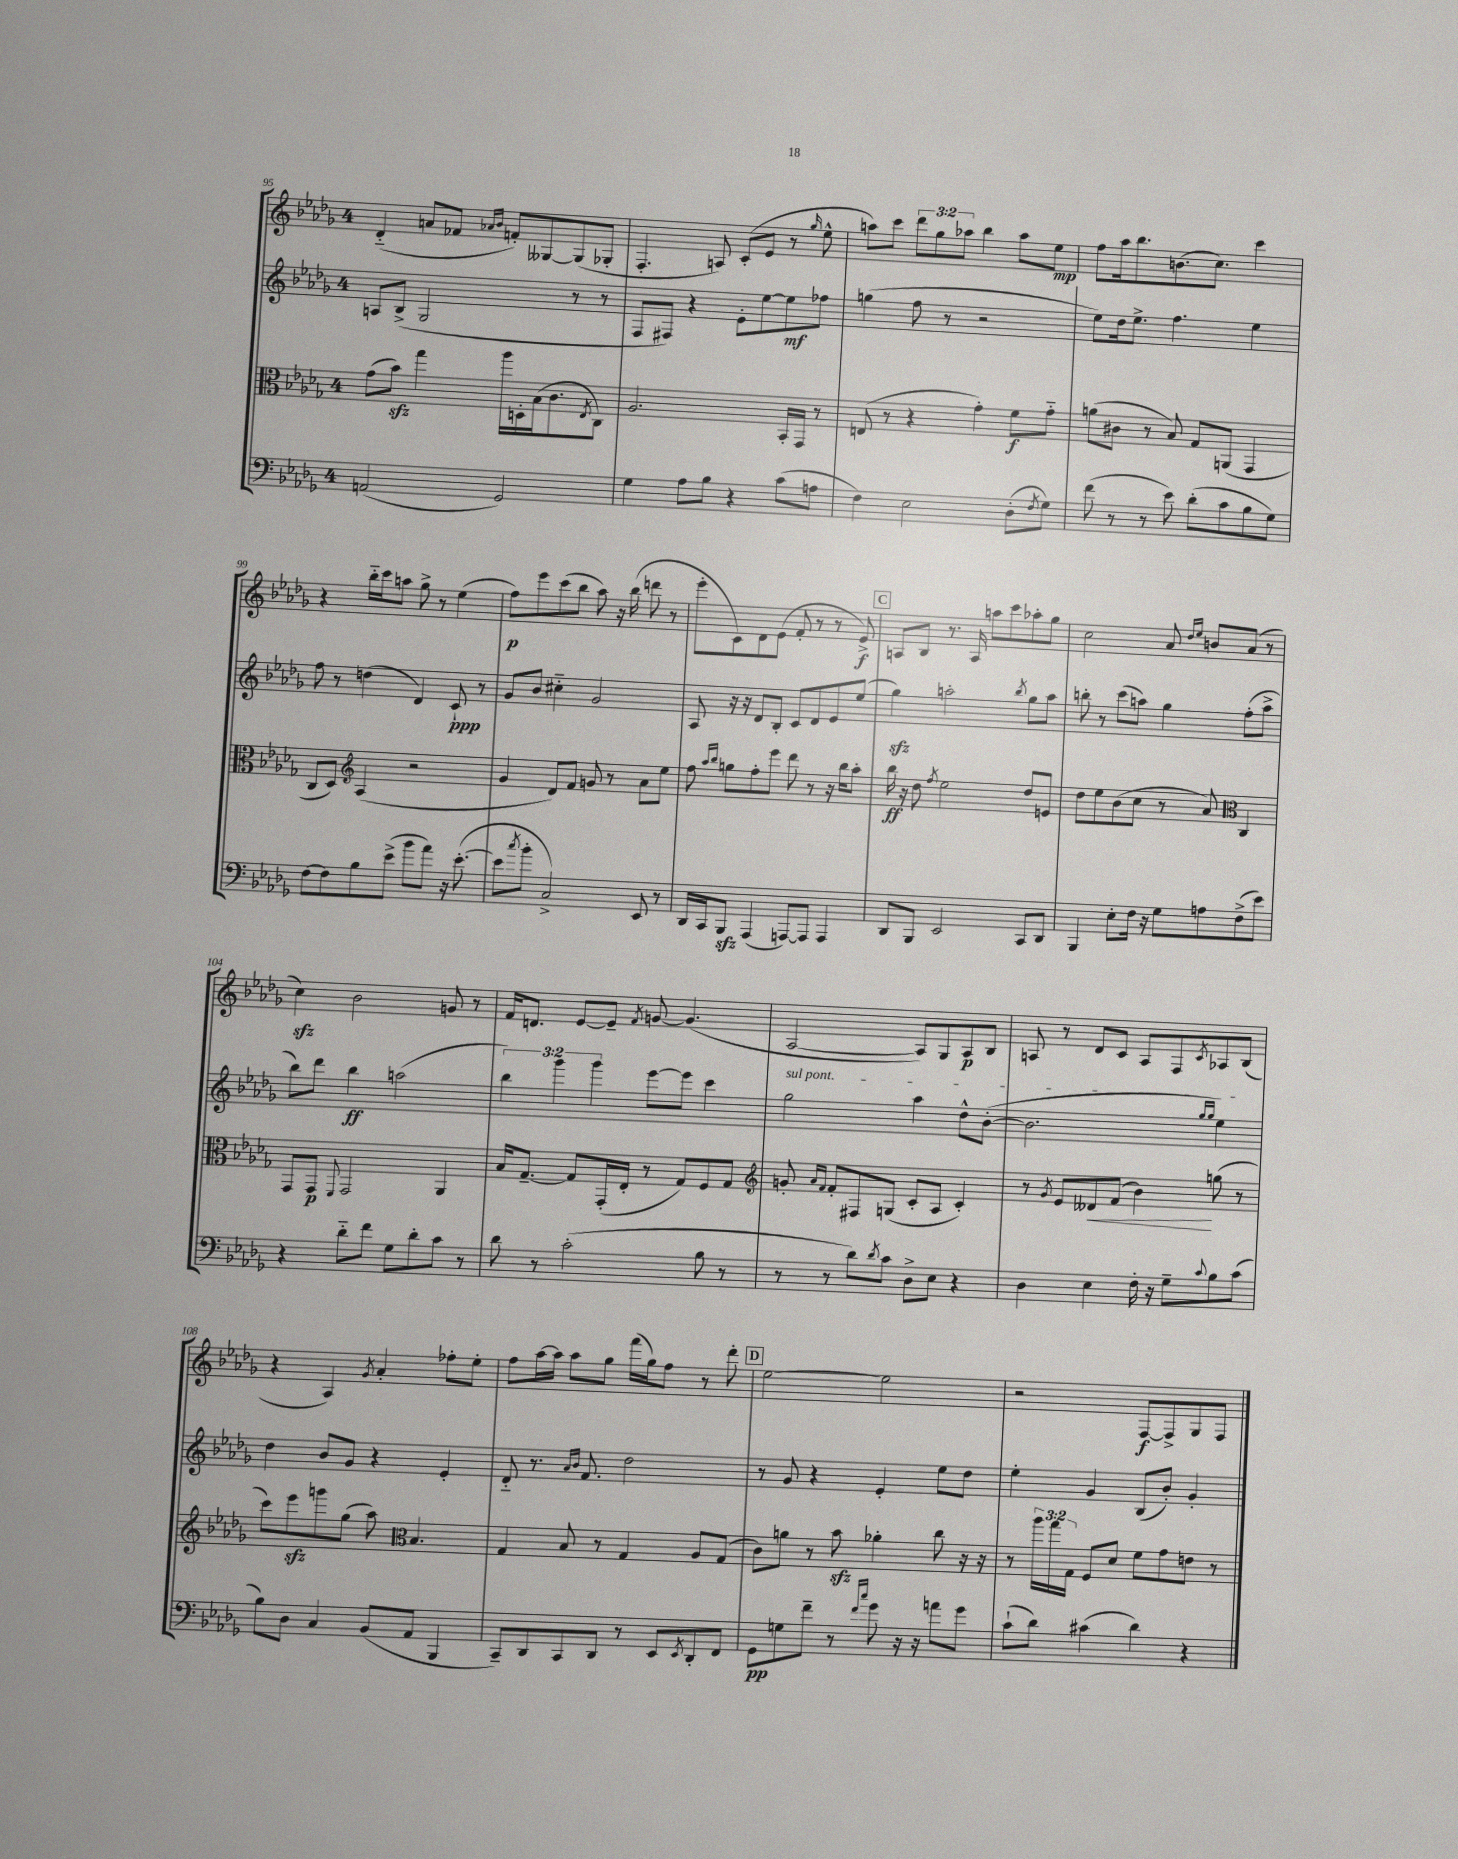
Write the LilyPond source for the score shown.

<<
\new StaffGroup <<
\new Staff = "s0" {
    \clef treble \key des \major \once \override Staff.TimeSignature.style = #'single-digit \time 4/4 \override Staff.TupletNumber.text = #tuplet-number::calc-fraction-text
    des'4-_( a'8 fes'8 \grace { aes'16 bes'16 } f'8-.) geses8~ geses8( ges8-. |
    f4.-. a8) c'8-.( ees'8 r8 \grace { ges''16 } ees''8-^ |
    a''8) c'''8 \tuplet 3/2 { des'''8 ges''8 aes''8 } bes''4 aes''8 ees''8\mp |
    f''8 aes''16 bes''8. b'8.( c''8.) c'''4 |
    r4 bes''16-_ c'''16 a''8 ges''8-> r8 ees''4( |
    f''8\p) ees'''8 c'''8( bes''8 aes''8) r16 bes''16( d'''8 r8 |
    ees'''8-. c'8) des'8 ees'8( f'8-. r8 r8 ees'8->\f) |
    \mark \markup { \box "C" } a8 bes8 r8. a16 a''8 c'''8 aes''8-. ges''8 |
    c''2 aes'8 \grace { des''16 ees''16 } b'8 aes'8( r8 |
    c''4\sfz) bes'2 g'8 r8 |
    f'16 d'8. ees'8~ ees'8-- \acciaccatura { f'8 } g'8~ g'4.( |
    aes2~ aes8) ges8 aes8\p bes8 |
    a8 r8 des'8 c'8 a8 f8 \acciaccatura { c'8 } aes8 bes8( |
    r4 aes4) \acciaccatura { ges'8 } aes'4-. fes''8-. ees''8-. |
    f''8 aes''16~ aes''16 aes''8 ges''8 f'''16( ges''16) f''8 r8 des'''8-. |
    \mark \markup { \box "D" } ees''2~ ees''2 |
    r2 f8~\f f8-> ges8 f8 \bar "|." |
}
\new Staff = "s1" {
    \clef treble \key des \major \once \override Staff.TimeSignature.style = #'single-digit \time 4/4 \override Staff.TupletNumber.text = #tuplet-number::calc-fraction-text
    a8 bes8->( ges2 r8 r8 |
    f8 fis8) r4 ees'8-. ees''8~ ees''8\mf fes''8 |
    g''4( f''8 r8 r2 |
    ees''8) des''16 ees''8.-> f''4. ees''4 |
    f''8 r8 d''4( des'4) c'8-!\ppp r8 |
    ges'8 bes'8 cis''4-_ ges'2 |
    aes8 r16 r16 des'8 bes8-. c'8 des'8 ees'8 ees''8( |
    \mark \markup { \box "C" } ges''4\sfz) a''2-. \acciaccatura { bes''8 } ges''8 a''8 |
    b''8-. r8 c'''8( a''8) ges''4 f''8-.( a''8-> |
    bes''8) des'''8 bes''4\ff a''2( |
    \tuplet 3/2 { bes''4) ges'''4 ges'''4 } ees'''8~ ees'''8 c'''4 |
    \once \override TextSpanner.bound-details.left.text = \markup { \italic "sul pont." } ges''2\startTextSpan aes''4 des''8-^ bes'8~-.( |
    bes'2. \grace { ges''16 ges''16 } ees''4\stopTextSpan) |
    des''4 bes'8 ges'8 r4 ees'4-. |
    des'8-_ r8. \grace { aes'16 bes'16 } f'8. des''2 |
    \mark \markup { \box "D" } r8 ges'8 r4 ees'4-. ees''8 des''8 |
    ees''4-. ges'4 bes8( bes'8-.) ges'4-. \bar "|." |
}
\new Staff = "s2" {
    \clef alto \key des \major \once \override Staff.TimeSignature.style = #'single-digit \time 4/4 \override Staff.TupletNumber.text = #tuplet-number::calc-fraction-text
    ges'8( bes'8\sfz) ges''4 aes''16 d16-. bes16( c'8. \acciaccatura { ees8 } c8) |
    aes2. bes,16-. ges,16 r8 |
    e8( r8 r4 ges'4-.) f'8\f ges'8-_ |
    a'8( cis'8 r8 bes8) ges8 a,8( ges,4 |
    c8 des8) \clef treble aes4( r2 |
    ges'4 des'8) f'8 g'8 r8 aes'8 ees''8 |
    f''8 \grace { aes''16 bes''16 } g''8 f''8-. ees'''8 des'''8 r8 r16 bes''16 aes''8-. |
    \mark \markup { \box "C" } bes''16\ff r16 des''8 \acciaccatura { f''8 } ees''2 des''8 e'8 |
    des''8 ees''8 bes'8( c''8 r8 aes'8) \clef alto c4 |
    ges,8 ges,8\p \appoggiatura { f,8 } ges,2 aes,4 |
    bes16 ges8.~-- ges8 ges,16-.( ees16-. r8 ges8) f8 ges8 |
    \clef treble g'8-. \grace { aes'16 f'16 } f'8-. fis8 g8( c'8-. aes8 c'4-.) |
    r8 \acciaccatura { ges'8 } ees'8 deses'8\< f'8( bes'4\!) g''8( r8 |
    c'''8) ees'''8\sfz g'''8 ges''8( aes''8) \clef alto bes4. |
    ges4 bes8 r8 ges4 aes8 ges8( |
    \mark \markup { \box "D" } c'8) a'8 r8 bes'8\sfz aes'4-. c''8 r16 r16 |
    r8 \tuplet 3/2 { aes''16 ges''16 ges16 } f8 des'8 f'8 ges'8 e'8 r8 \bar "|." |
}
\new Staff = "s3" {
    \clef bass \key des \major \once \override Staff.TimeSignature.style = #'single-digit \time 4/4
    a,2( ges,2) |
    ges4 aes8 bes8 r4 c'8( a8 |
    f4) ees2 des8-.( \acciaccatura { f8 } ges8) |
    f'8( r8 r8 ees'8) des'8-.( c'8 bes8 ges8) |
    f8~ f8 bes8 ees'8->( bes'8 aes'8) r16 ees'8.~-.( |
    ees'8 \acciaccatura { c''8 } bes'8-. c2->) ees,8 r8 |
    des,16 c,16 bes,,8\sfz aes,,4( a,,8~) a,,8 a,,4 |
    \mark \markup { \box "C" } des,8 bes,,8 ees,2 c,8 des,8 |
    bes,,4 ees8-. f16 r16 ges8 a8 f8->( ees'8) |
    r4 des'8-_ f'8 ges8 des'8-. c'8 r8 |
    des'8 r8 c'2-.( bes8 r8 |
    r8 r8 des'8) \acciaccatura { des'8 } c'8 des8-> ees8 r4 |
    des4 ees4 f16-. r16 ges8-- \appoggiatura { c'8 } bes8 c'8( |
    bes8) des8 c4 bes,8( aes,8 bes,,4 |
    c,8--) des,8 c,8 des,8 r8 ees,8 \acciaccatura { ees,8 } des,8-. f,8 |
    \mark \markup { \box "D" } ges,8\pp g8 f'8-- r8 \grace { f'16 c''16 } ges'8 r16 r16 a'8 ges'8 |
    c'8-!( des'8) cis'4( des'4) r4 \bar "|." |
}
>>
>>
\layout { \context { \Score currentBarNumber = #95 } }
